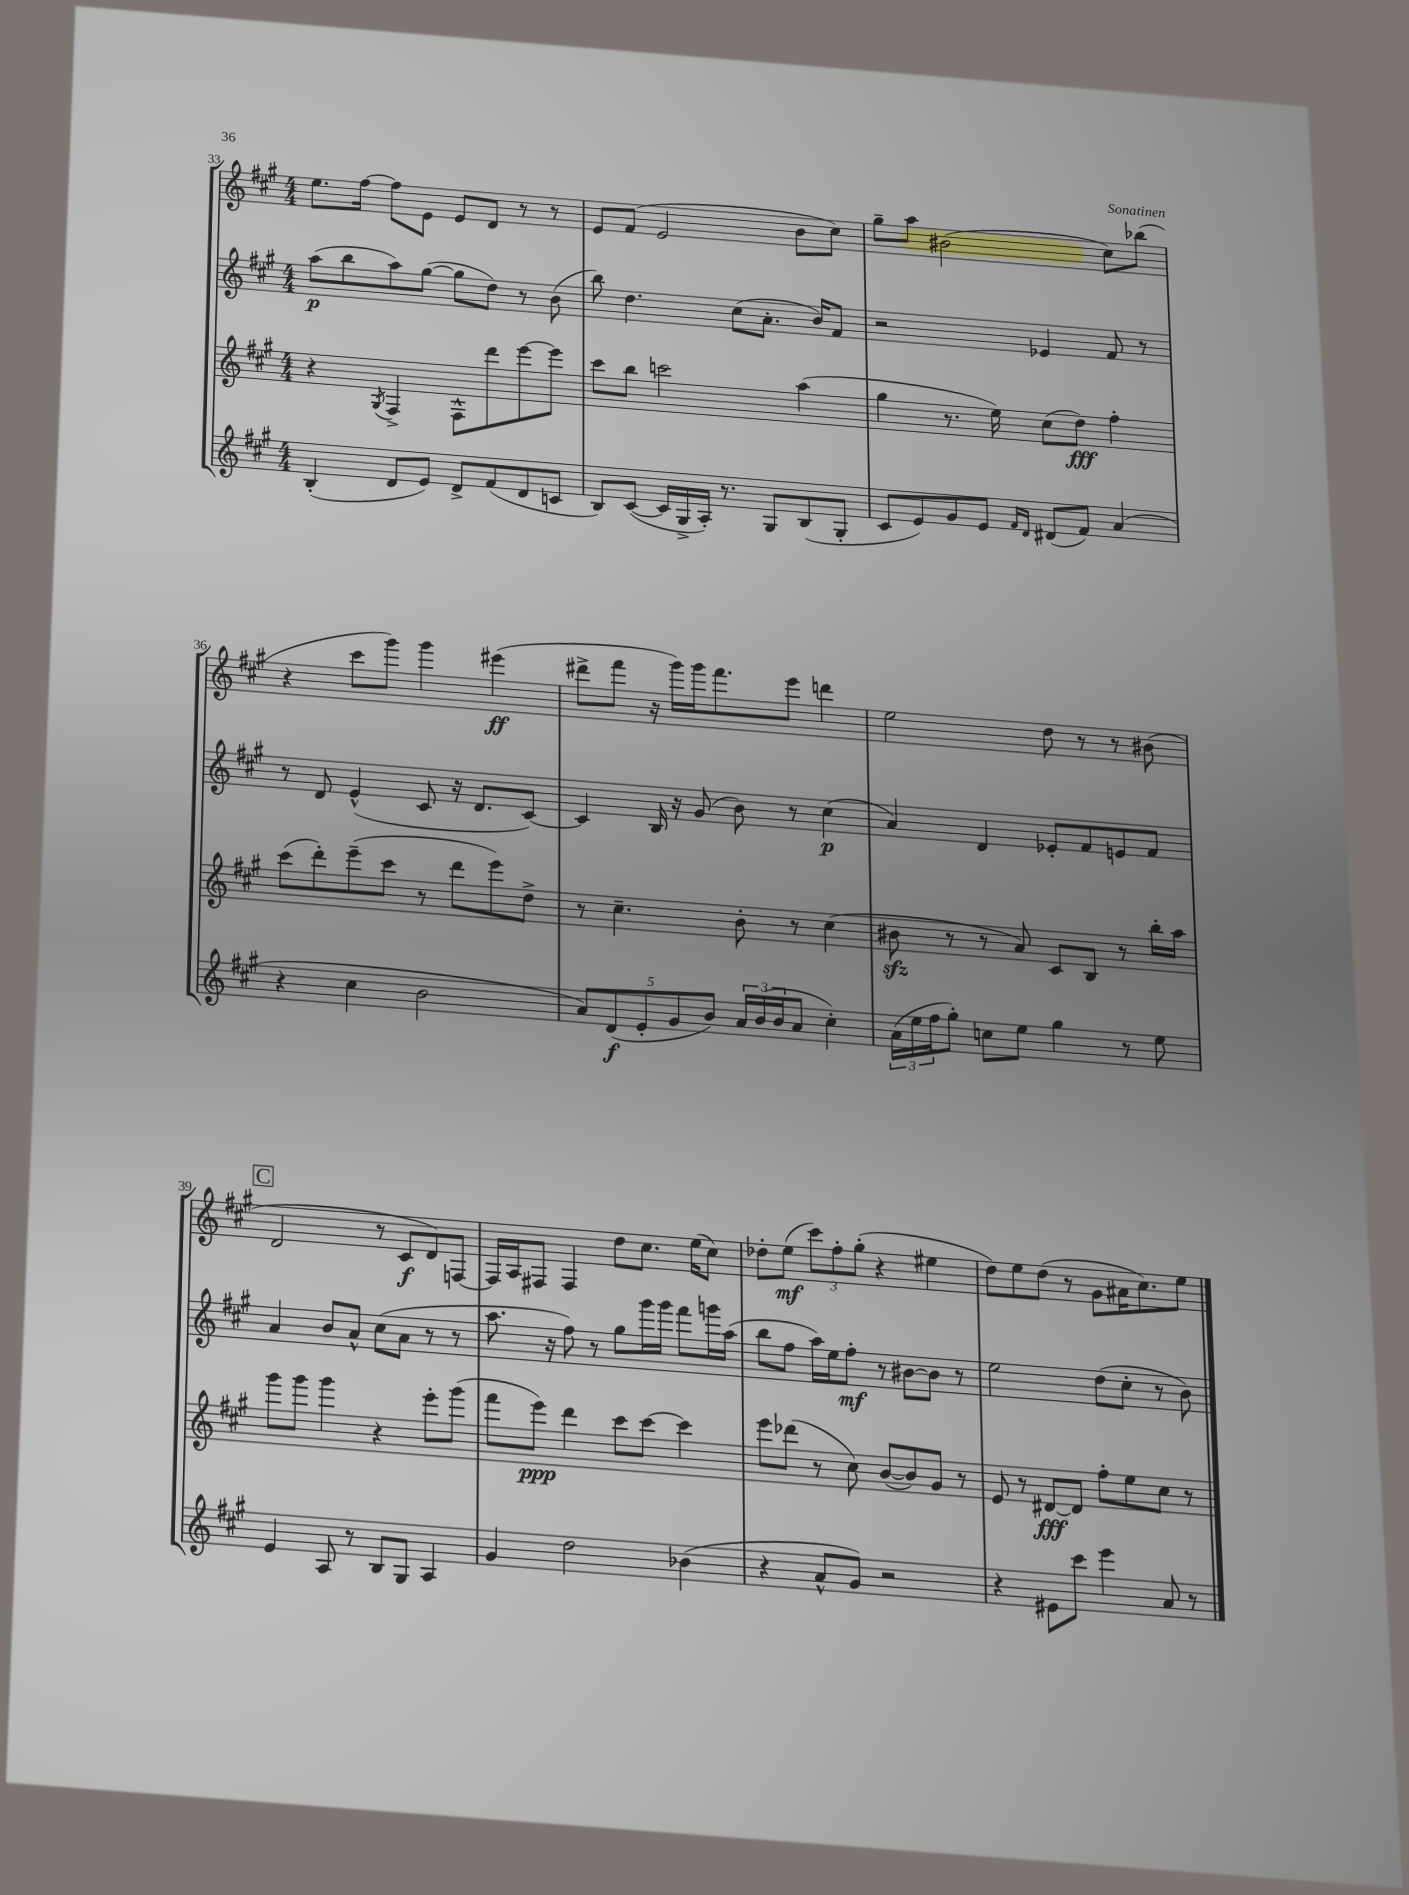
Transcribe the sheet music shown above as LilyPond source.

<<
\new StaffGroup <<
\new Staff = "s0" {
    \clef treble \key a \major \numericTimeSignature \time 4/4
    e''8. fis''16~ fis''8 e'8 e'8 d'8 r8 r8 |
    e'8 fis'8( e'2 b'8 cis''8) |
    gis''8-- a''8 bis'2( cis''8) bes''8( |
    r4 cis'''8 gis'''8) gis'''4 eis'''4\ff( |
    dis'''8-> fis'''8 r16 gis'''16) gis'''16 fis'''8. e'''8 d'''4 |
    e''2 d''8 r8 r8 bis'8( |
    \mark \markup { \box "C" } d'2 r8 cis'8\f d'8) f8~ |
    f16 a16 fis8 fis4 d''8 cis''8. e''16( cis''8) |
    des''8-. e''8\mf( \tuplet 3/2 { cis'''8) fis''8-. gis''8-.( } r4 eis''4 |
    d''8) e''8 d''8( r8 gis'8 ais'16 cis''8.) e''8 \bar "|." |
}
\new Staff = "s1" {
    \clef treble \key a \major \numericTimeSignature \time 4/4
    a''8\p( b''8 a''8) gis''8~( gis''8 d''8) r8 b'8( |
    b''8) d''4. cis''8( a'8.-. b'16) fis'8 |
    r2 ees'4 fis'8 r8 |
    r8 d'8 e'4-^( cis'8 r16 d'8. cis'8~) |
    cis'4 b16 r16 gis'8( b'8) r8 cis''4\p( |
    a'4) d'4 ees'8-. fis'8 e'8 fis'8 |
    \mark \markup { \box "C" } a'4 b'8 a'8-^ cis''8( a'8 r8 r8 |
    a''8. r16 fis''8) r8 gis''8 gis'''16 gis'''16 fis'''8 g'''16 a''16( |
    b''8 fis''8 a''16) e''16 fis''8-.\mf r8 bis'8~ bis'8 r8 |
    e''2 d''8( cis''8-. r8 b'8) \bar "|." |
}
\new Staff = "s2" {
    \clef treble \key a \major \numericTimeSignature \time 4/4
    r4 \acciaccatura { gis8 } fis4-> fis8-^ d'''8 e'''8~ e'''8 |
    cis'''8 b''8 c'''2 a''4( |
    gis''4 r8. e''16) cis''8( d''8\fff) fis''4-. |
    cis'''8( d'''8-.) e'''8--( cis'''8 r8 d'''8 e'''8) d''8-> |
    r8 cis''4.-- b'8-. r8 cis''4( |
    bis'8\sfz r8 r8 a'8) cis'8 b8 r8 b''16-. a''16 |
    \mark \markup { \box "C" } gis'''8 gis'''8 gis'''4 r4 e'''8-. gis'''8( |
    fis'''8 e'''8\ppp) d'''4 cis'''8 cis'''8~ cis'''4 |
    e'''8 des'''8( r8 cis''8) b'8~( b'8) gis'8 r8 |
    e'8 r8 dis'8~\fff dis'8 fis''8-. e''8 cis''8 r8 \bar "|." |
}
\new Staff = "s3" {
    \clef treble \key a \major \numericTimeSignature \time 4/4
    b4-.( d'8 e'8) d'8-> fis'8( d'8 c'8 |
    b8) cis'8~( cis'16 gis16-> a16-.) r8. gis8 b8( gis8-. |
    cis'8 e'8) gis'8 e'8 \grace { fis'16 d'16 } dis'8( fis'8) a'4( |
    r4 cis''4 b'2 |
    \tuplet 5/4 { a'8) d'8\f( e'8-. gis'8 b'8) } \tuplet 3/2 { a'16 b'16( b'16 } a'8 cis''4-.) |
    \tuplet 3/2 { a'16( e''16 fis''16 } gis''8-.) c''8 e''8 gis''4 r8 e''8 |
    \mark \markup { \box "C" } e'4 a8 r8 b8 gis8 a4 |
    gis'4 d''2 bes'4( |
    r4 a'8-^ gis'8) r2 |
    r4 eis'8 cis'''8 e'''4 a'8 r8 \bar "|." |
}
>>
>>
\layout { \context { \Score currentBarNumber = #33 } }
